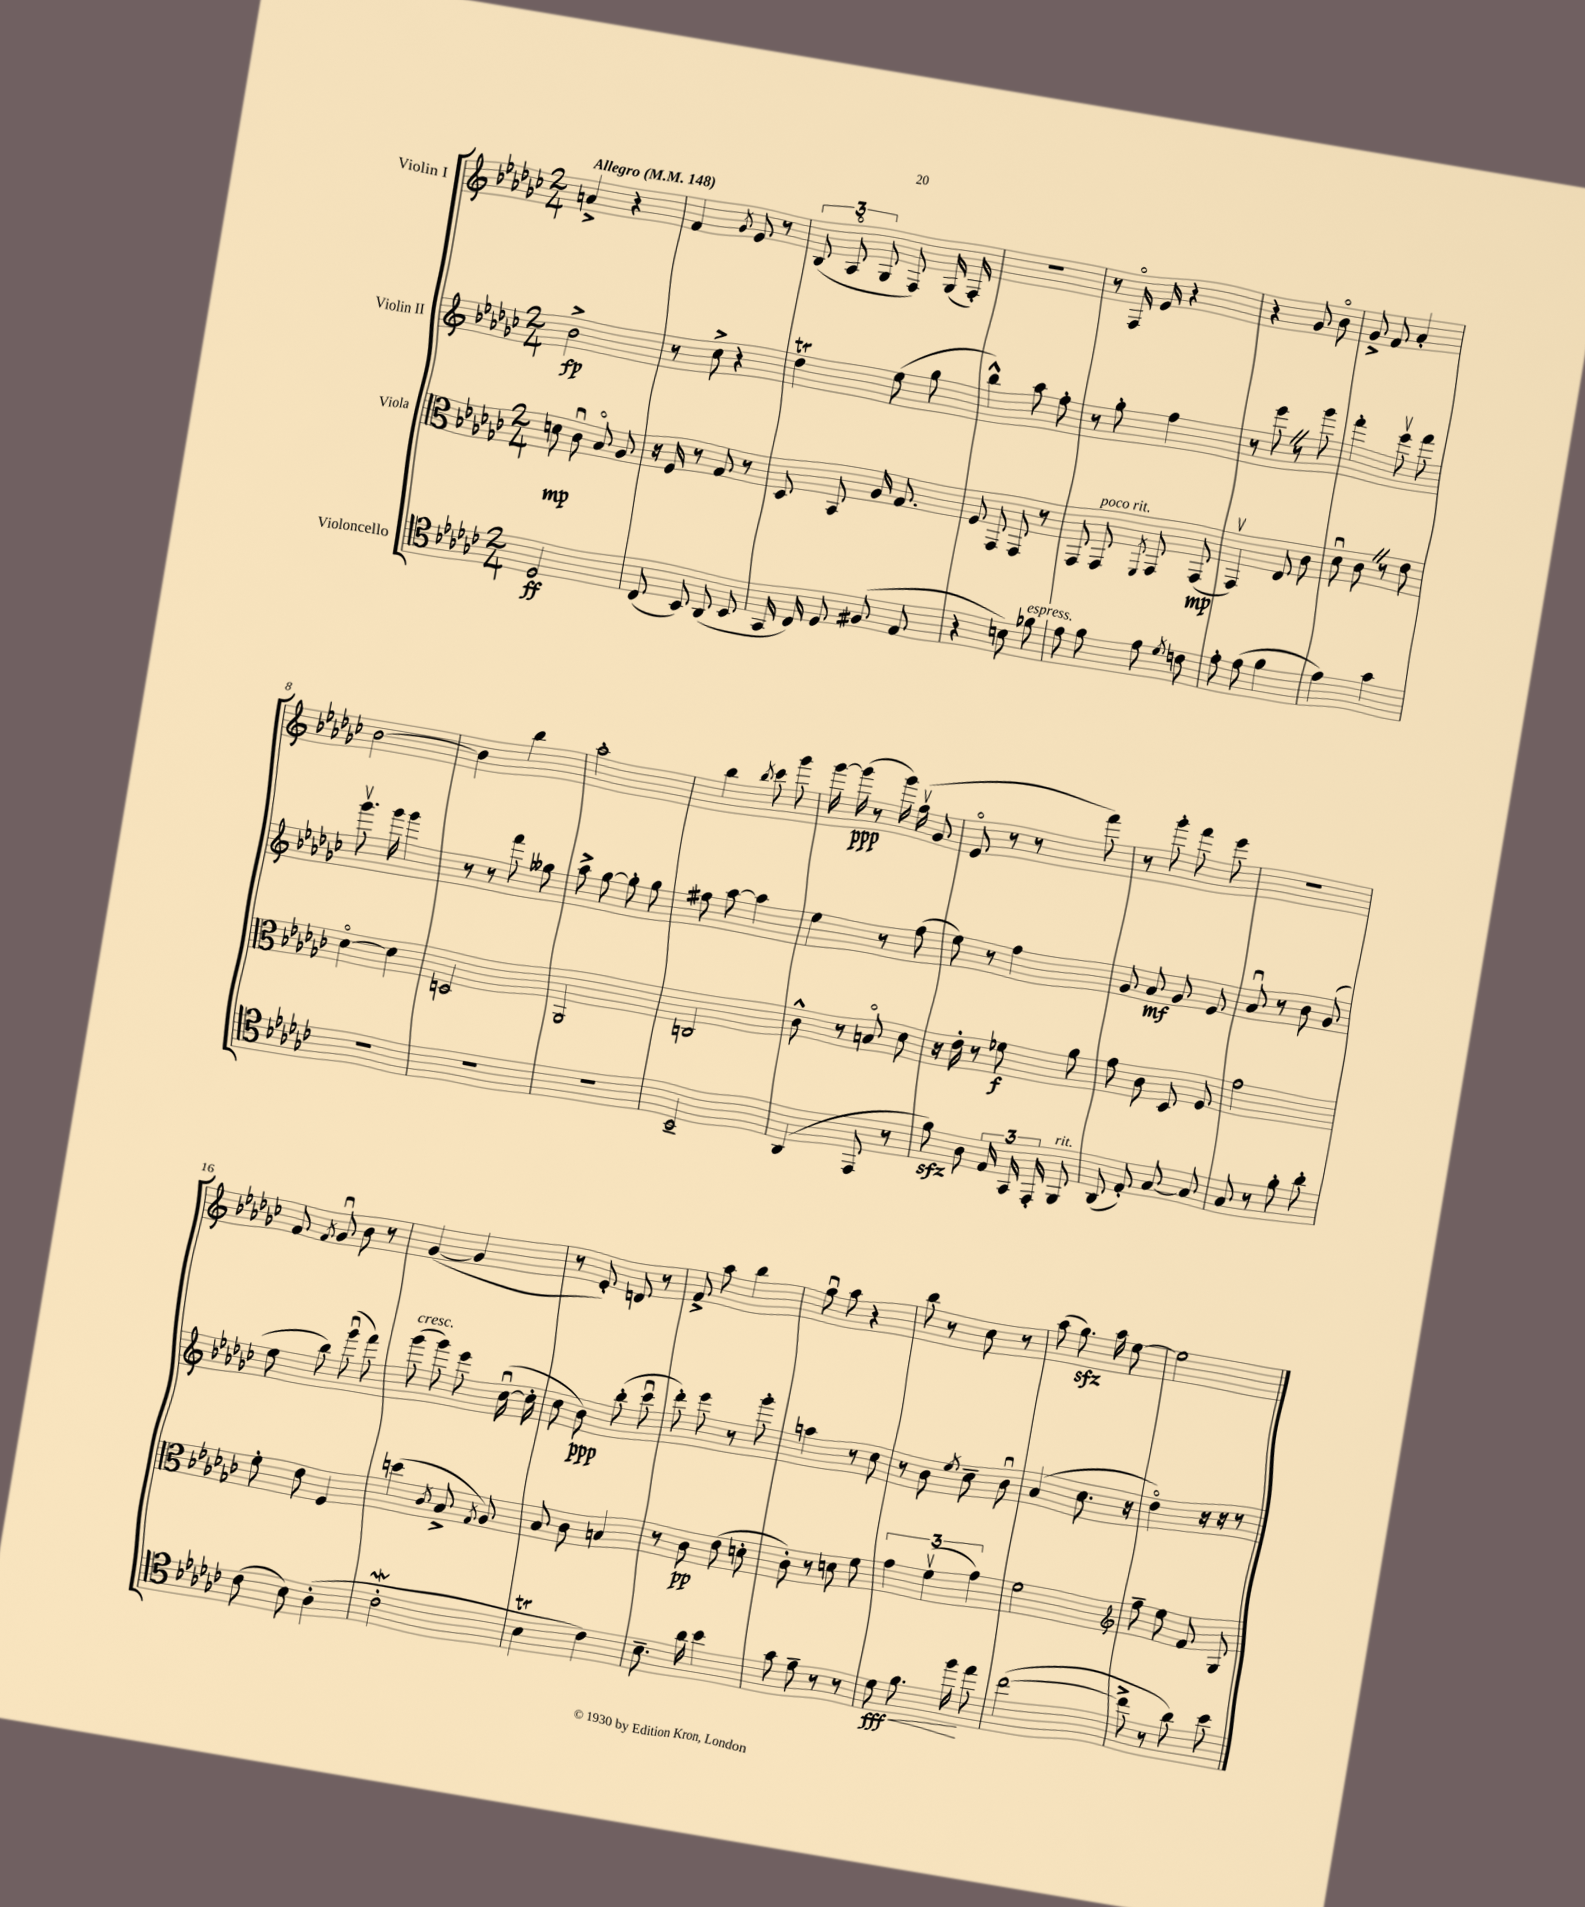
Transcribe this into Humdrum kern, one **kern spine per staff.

**kern	**dynam	**kern	**dynam	**kern	**dynam	**kern	**dynam
*part4	*part4	*part3	*part3	*part2	*part2	*part1	*part1
*staff4	*staff4	*staff3	*staff3	*staff2	*staff2	*staff1	*staff1
*I"Violoncello	*	*I"Viola	*	*I"Violin II	*	*I"Violin I	*
*clefC4	*	*clefC3	*	*clefG2	*	*clefG2	*
*k[b-e-a-d-g-c-]	*	*k[b-e-a-d-g-c-]	*	*k[b-e-a-d-g-c-]	*	*k[b-e-a-d-g-c-]	*
*M2/4	*	*M2/4	*	*M2/4	*	*M2/4	*
*MM148	*	*MM148	*	*MM148	*	*MM148	*
=1	=1	=1	=1	=1	=1	=1	=1
!	!	!	!	!	!	!LO:TX:a:B:t=Allegro	!
2D-/	ff	8dn\	mp	2b-^\	fp	4an^/	.
.	.	8c-u\	.	.	.	.	.
.	.	8B-/	.	.	.	4r	.
.	.	8A-/	.	.	.	.	.
=2	=2	=2	=2	=2	=2	=2	=2
(8C-/	.	16r	.	8r	.	4f/	.
.	.	16F/	.	.	.	.	.
8BB-/)	.	8r	.	8cc-^\	.	.	.
.	.	.	.	.	.	8qg-/	.
(8AA-/	.	8G-/	.	4r	.	8e-/	.
8BB-/	.	8r	.	.	.	8r	.
=3	=3	=3	=3	=3	=3	=3	=3
16GG-/	.	8D-/	.	4dd-T\	.	(12B-/	.
16C-/)	.	.	.	.	.	.	.
.	.	.	.	.	.	12A-/	.
8D-/	.	8BB-/	.	.	.	.	.
.	.	.	.	.	.	12G-/	.
(8F#X/	.	16A-/	.	(8ee-\	.	8F/)	.
.	.	8.G-/	.	.	.	.	.
8E-/	.	.	.	8gg-\	.	(16G-/	.
.	.	.	.	.	.	16F'/)	.
=4	=4	=4	=4	=4	=4	=4	=4
4r	.	8F/	.	4bb-^^\)	.	2r	.
.	.	8GG-/	.	.	.	.	.
8Bn\)	.	8GG-/	.	8aa-\	.	.	.
!LO:TX:a:i:t=espress.	!	!	!	!	!	!	!
8f-X\	.	8r	.	8ff'\	.	.	.
=5	=5	=5	=5	=5	=5	=5	=5
8e-\	.	8GG-/	.	8r	.	8r	.
!	!	!LO:TX:a:i:t=poco rit.	!	!	!	!	!
8f\	.	8GG-/	.	8gg-'\	.	16F/	.
.	.	.	.	.	.	16e-/	.
.	.	8qFF/	.	.	.	.	.
8e-\	.	8GG-/	.	4ff\	.	4r	.
8qd-/	.	.	.	.	.	.	.
8cn\	.	(8GG-/	mp	.	.	.	.
=6	=6	=6	=6	=6	=6	=6	=6
8e-'\	.	4GG-v/)	.	8r	.	4r	.
(8e-\	.	.	.	8eee-Z\	.	.	.
4f\	.	8E-/	.	8r	.	8g-/	.
.	.	8c-\	.	8ggg-\	.	8b-\	.
=7	=7	=7	=7	=7	=7	=7	=7
4e-\)	.	8d-u\	.	4fff'\	.	8g-^/	.
.	.	8c-Z\	.	.	.	8f/	.
4g-\	.	8r	.	8eee-v\	.	4a-'/	.
.	.	8e-\	.	8fff\	.	.	.
!!LO:LB:g=z
=8	=8	=8	=8	=8	=8	=8	=8
2r	.	[4d-\	.	8.ggg-v\	.	[2b-\	.
.	.	.	.	16ggg-\	.	.	.
.	.	4d-\]	.	4ggg-\	.	.	.
=9	=9	=9	=9	=9	=9	=9	=9
2r	.	2Dn/	.	8r	.	4b-\]	.
.	.	.	.	8r	.	.	.
.	.	.	.	8fff\	.	4bb-\	.
.	.	.	.	8gg--X\	.	.	.
=10	=10	=10	=10	=10	=10	=10	=10
2r	.	2AA-/	.	8aa-^\	.	2aa-'\	.
.	.	.	.	[8gg-\	.	.	.
.	.	.	.	8gg-'\]	.	.	.
.	.	.	.	8gg-\	.	.	.
=11	=11	=11	=11	=11	=11	=11	=11
2BB-~/	.	2Cn/	.	8ff#X\	.	4bb-\	.
.	.	.	.	[8aa-\	.	.	.
.	.	.	.	.	.	8qbb-/	.
.	.	.	.	4aa-\]	.	8ccc-\	.
.	.	.	.	.	.	8ggg-\	.
=12	=12	=12	=12	=12	=12	=12	=12
(4AA-/	.	8c-^^\	.	4ee-\	.	[16ggg-\	.
.	.	.	.	.	.	(16ggg-\]	ppp
.	.	8r	.	.	.	8r	.
8EE-/	.	8Bn/	.	8r	.	16ggg-\)	.
.	.	.	.	.	.	(16gg-v\	.
8r	.	8d-\	.	(8ff\	.	8g-/	.
=13	=13	=13	=13	=13	=13	=13	=13
8fzz\)	.	16r	.	8ee-\)	.	8e-/	.
.	.	16e-'\	.	.	.	.	.
8A-\	.	8r	.	8r	.	8r	.
24E-/	.	8f-X\	f	4ff\	.	8r	.
24GG-/	.	.	.	.	.	.	.
24EE-'/	.	.	.	.	.	.	.
!LO:TX:a:i:t=rit.	!	!	!	!	!	!	!
8FF/	.	8a-\	.	.	.	8fff\)	.
=14	=14	=14	=14	=14	=14	=14	=14
(8AA-/	.	8g-\	.	8g-/	.	8r	.
8E-'/)	.	8c-\	.	8a-/	mf	8ggg-'\	.
[8G-/	.	8D-/	.	8g-/	.	8fff\	.
8G-/]	.	8F/	.	8e-/	.	8eee-\	.
=15	=15	=15	=15	=15	=15	=15	=15
8G-/	.	2g-\	.	8a-u/	.	2r	.
8r	.	.	.	8r	.	.	.
8f'\	.	.	.	8b-\	.	.	.
8a-'\	.	.	.	(8g-/	.	.	.
!!LO:LB:g=z
=16	=16	=16	=16	=16	=16	=16	=16
(8c-\	.	8f'\	.	8ee-\	.	8f/	.
.	.	.	.	.	.	8qf/	.
8B-\)	.	8e-\	.	8bb-\)	.	8g-u/	.
(4A-'\	.	4F/	.	(8ggg-u\	.	8b-\	.
.	.	.	.	8fff\)	.	8r	.
=17	=17	=17	=17	=17	=17	=17	=17
!	!	!	!	!LO:TX:a:i:t=cresc.	!	!	!
2c-w'\	.	(4ddn\	.	(8ggg-\	.	([4g-/	.
.	.	.	.	8ggg-\)	.	.	.
.	.	8qc-/	.	.	.	.	.
.	.	8B-^/	.	8eee-\	.	4g-/]	.
.	.	8qG-/	.	.	.	.	.
.	.	8A-/)	.	([16cc-u\	.	.	.
.	.	.	.	16cc-'\]	.	.	.
=18	=18	=18	=18	=18	=18	=18	=18
4B-t\	.	8B-/	.	8cc-\	.	8r	.
.	.	8c-\	.	8b-\)	ppp	8e-'/)	.
4c-\)	.	4Bn/	.	(8bb-'\	.	8dn/	.
.	.	.	.	8ccc-u\	.	8r	.
=19	=19	=19	=19	=19	=19	=19	=19
8.B-~\	.	8r	.	8ddd-'\)	.	8f^/	.
.	.	8c-\	pp	8eee-\	.	8aa-\	.
16a-\	.	.	.	.	.	.	.
4b-\	.	(8e-\	.	8r	.	4bb-\	.
.	.	8dn'\	.	8ggg-'\	.	.	.
=20	=20	=20	=20	=20	=20	=20	=20
8g-\	.	8c-'\)	.	4aan\	.	8gg-u\	.
8e-~\	.	8r	.	.	.	8aa-\	.
8r	.	8dn\	.	8r	.	4r	.
8r	.	8f\	.	8cc-\	.	.	.
=21	=21	=21	=21	=21	=21	=21	=21
!	!LO:HP:b	!	!	!	!	!	!
8d-\	< fff	6g-\	.	8r	.	8bb-\	.
8.f\	.	.	.	8b-\	.	8r	.
.	.	(6fv\	.	.	.	.	.
.	.	.	.	8qee-/	.	.	.
.	.	.	.	8cc-~\	.	8cc-\	.
16ff\	.	.	.	.	.	.	.
.	.	6g-\)	.	.	.	.	.
8ee-\	[	.	.	8b-u\	.	8r	.
=22	=22	=22	=22	=22	=22	=22	=22
([2cc-\	.	2f\	.	(4a-/	.	(8aa-\	.
.	.	.	.	.	.	8.gg-zz\)	.
.	.	.	.	8.cc-\	.	.	.
.	.	.	.	.	.	16aa-\	.
.	.	.	.	.	.	[8ee-\	.
.	.	.	.	16r	.	.	.
=23	=23	=23	=23	=23	=23	=23	=23
*	*	*clefG2	*	*	*	*	*
8cc-^\]	.	8ff~\	.	4dd-\)	.	2ee-\]	.
8r	.	8ee-\	.	.	.	.	.
8a-\)	.	8f/	.	16r	.	.	.
.	.	.	.	16r	.	.	.
8b-\	.	8G-/	.	8r	.	.	.
==	==	==	==	==	==	==	==
*-	*-	*-	*-	*-	*-	*-	*-
